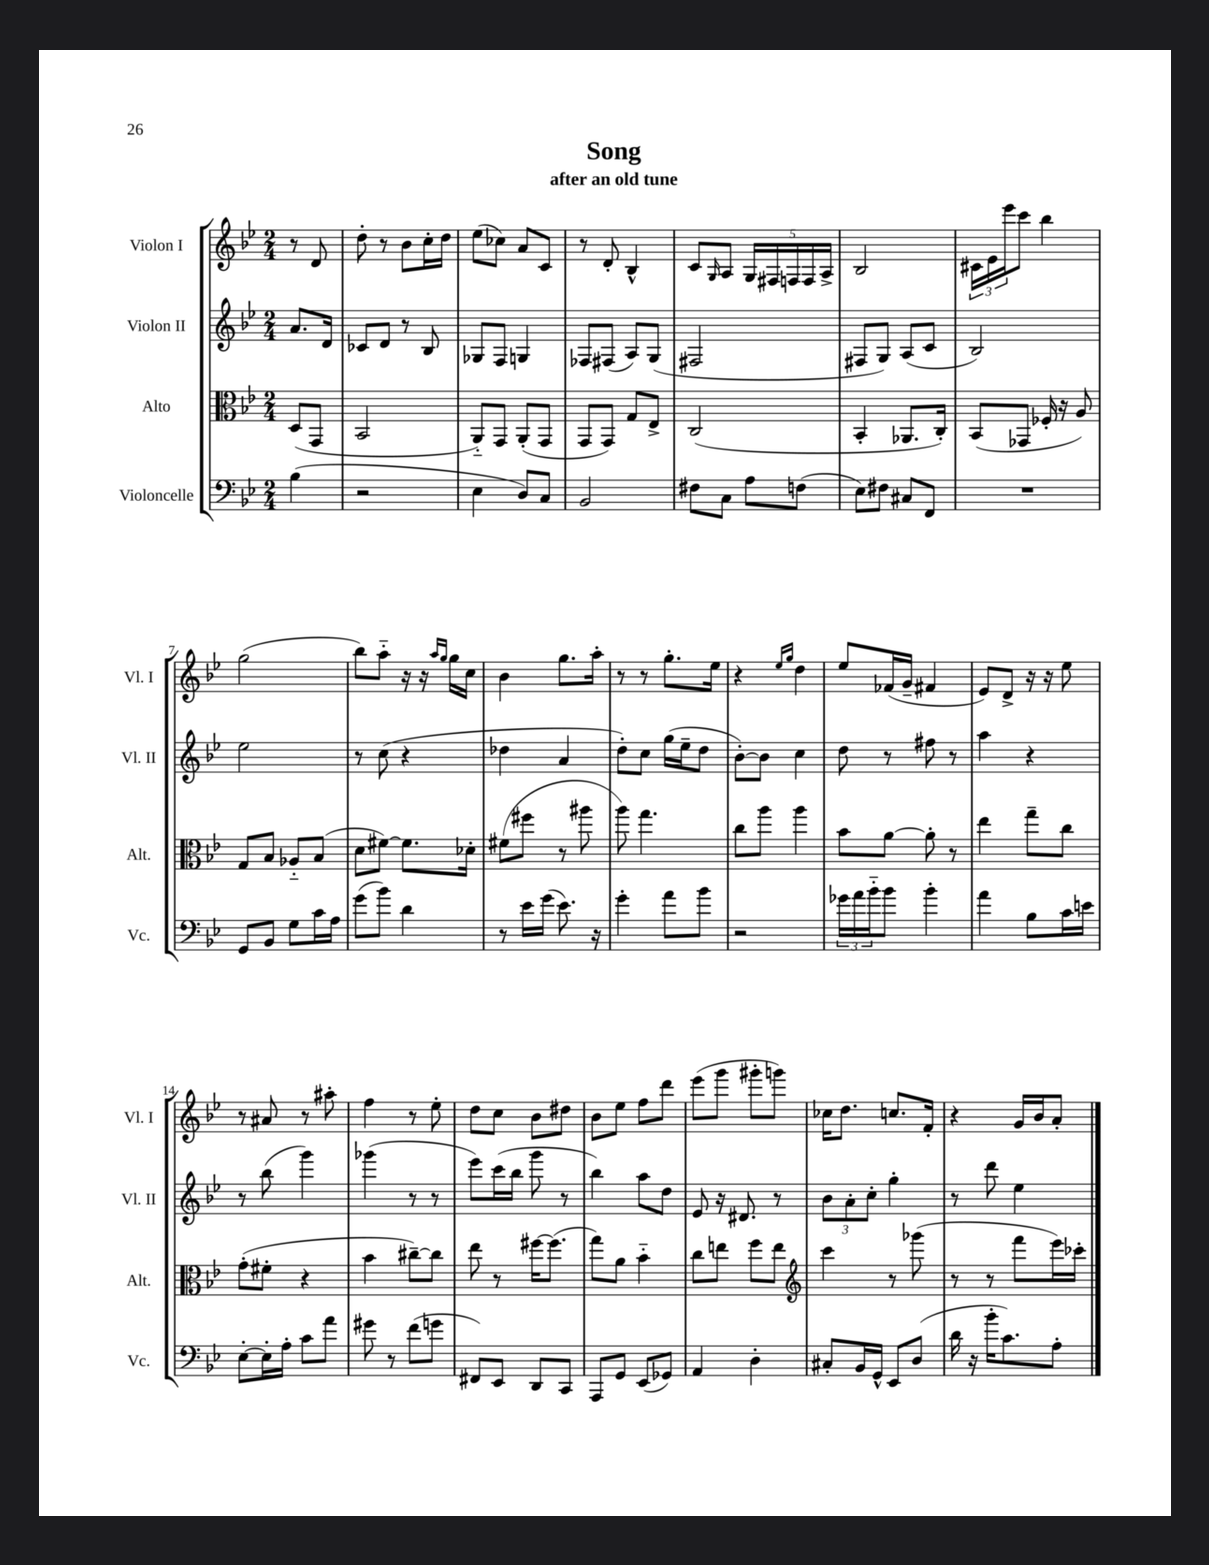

**kern	**kern	**kern	**kern
*staff4	*staff3	*staff2	*staff1
*clefF4	*clefC3	*clefG2	*clefG2
*k[b-e-]	*k[b-e-]	*k[b-e-]	*k[b-e-]
*M2/4	*M2/4	*M2/4	*M2/4
(4B-	(8D	8.a	8r
.	8GG	.	8d
.	.	16d	.
=	=	=	=
2r	2BB-	8c-	8dd'
.	.	8d	8r
.	.	8r	8b-
.	.	8B-	16cc'
.	.	.	16dd
=	=	=	=
4E-	8AA'~)	8G-	(8ee-
.	8GG	8F	8cc-)
8D)	(8AA'	4G	8a
8C	8GG	.	8c
=	=	=	=
2BB-	8GG	8F-	8r
.	8GG)	(8F#	8d'
.	8G	8A)	4B-^^
.	8E-^	(8G	.
=	=	=	=
8F#	(2C	2F#	8c
.	.	.	16qqG
8C	.	.	8A
8A	.	.	20G
.	.	.	20F#
.	.	.	20F
(8F	.	.	.
.	.	.	20F
.	.	.	20A^
=	=	=	=
8E-)	4BB-'	8F#	2B-
8F#	.	8G)	.
8C#	8.AA-	(8A	.
8FF	.	8c	.
.	16C')	.	.
=	=	=	=
2r	(8BB-	2B-)	24c#
.	.	.	24e-
.	.	.	24eee-
.	8GG-	.	8ccc
.	16F-'	.	4bb-
.	16r	.	.
.	8A)	.	.
=	=	=	=
8GG	8G	2ee-	(2gg
8BB-	8B-	.	.
8G	8A-'~	.	.
16c	(8B-	.	.
16A	.	.	.
=	=	=	=
(8g	8d	8r	8bb-)
8b-)	[8f#)	(8cc	8aa'~
4d	8.f#]	4r	16r
.	.	.	16r
.	.	.	16qqaa
.	.	.	16qqgg
.	.	.	16gg
.	16d-'	.	16cc
=	=	=	=
8r	(8f#	4dd-	4b-
16e-	8ff#	.	.
(16g	.	.	.
8.e-)	8r	4a	8.gg
.	8aa#	.	.
16r	.	.	16aa'
=	=	=	=
4g'	8aa)	8dd')	8r
.	4.gg	8cc	8r
8a	.	(16gg	8.gg'
.	.	16ee-~	.
8b-	.	8dd	.
.	.	.	16ee-
=	=	=	=
2r	8cc	[8b-')	4r
.	8aa	8b-]	.
.	.	.	16qqee-
.	.	.	16qqgg
.	4aa	4cc	4dd
=	=	=	=
24g-	8b-	8dd	8ee-
24a	.	.	.
24b-'~	.	.	.
8b-	[8a	8r	(16f-
.	.	.	16g~
4b-'	8a']	8ff#	4f#
.	8r	8r	.
=	=	=	=
4a	4ee-	4aa	8e-)
.	.	.	8d^
8B-	8gg~	4r	16r
.	.	.	16r
16c	8cc	.	8ee-
16e	.	.	.
=	=	=	=
[8E-'	(8g'	8r	8r
16E-']	8f#'	(8bb-	8a#
16A'	.	.	.
8c	4r	4ggg)	8r
8a	.	.	8aa#'
=	=	=	=
8g#	4b-	(4ggg-	4ff
8r	.	.	.
(8f	[8cc#~)	8r	8r
8g	8cc#]	8r	8ee-'
=	=	=	=
8FF#)	8ee-	8eee-)	8dd
8EE-	8r	(16ccc	8cc
.	.	16bb-	.
8DD	[16ff#	8ggg	8b-
.	(8.ff#]	.	.
8CC	.	8r	8dd#
=	=	=	=
8AAA	8gg)	4bb-)	8b-
8GG	8a	.	8ee-
(8EE-	4b-'~	8aa	8ff
8GG-)	.	8dd	8ddd
=	=	=	=
4AA	8cc	8e-	(8eee-
.	8ee	16r	8ggg
.	.	8.d#	.
4D'	8ff	.	8ggg#'
.	8ee	8r	8ggg)
=	=	=	=
*	*clefG2	*	*
8C#'	4ccc	12b-	16cc-
.	.	.	8.dd
.	.	12a'	.
16BB-	.	.	.
.	.	12cc'	.
16GG^^	.	.	.
8EE-	8r	4gg'	8.cc
(8D	(8ggg-	.	.
.	.	.	16f'
=	=	=	=
16d	8r	8r	4r
16r	.	.	.
16b-'	8r	8ddd	.
8.c)	.	.	.
.	8fff	4ee-	16g
.	.	.	16b-
8A'	16eee-)	.	8a'
.	16ccc-'	.	.
==	==	==	==
*-	*-	*-	*-
